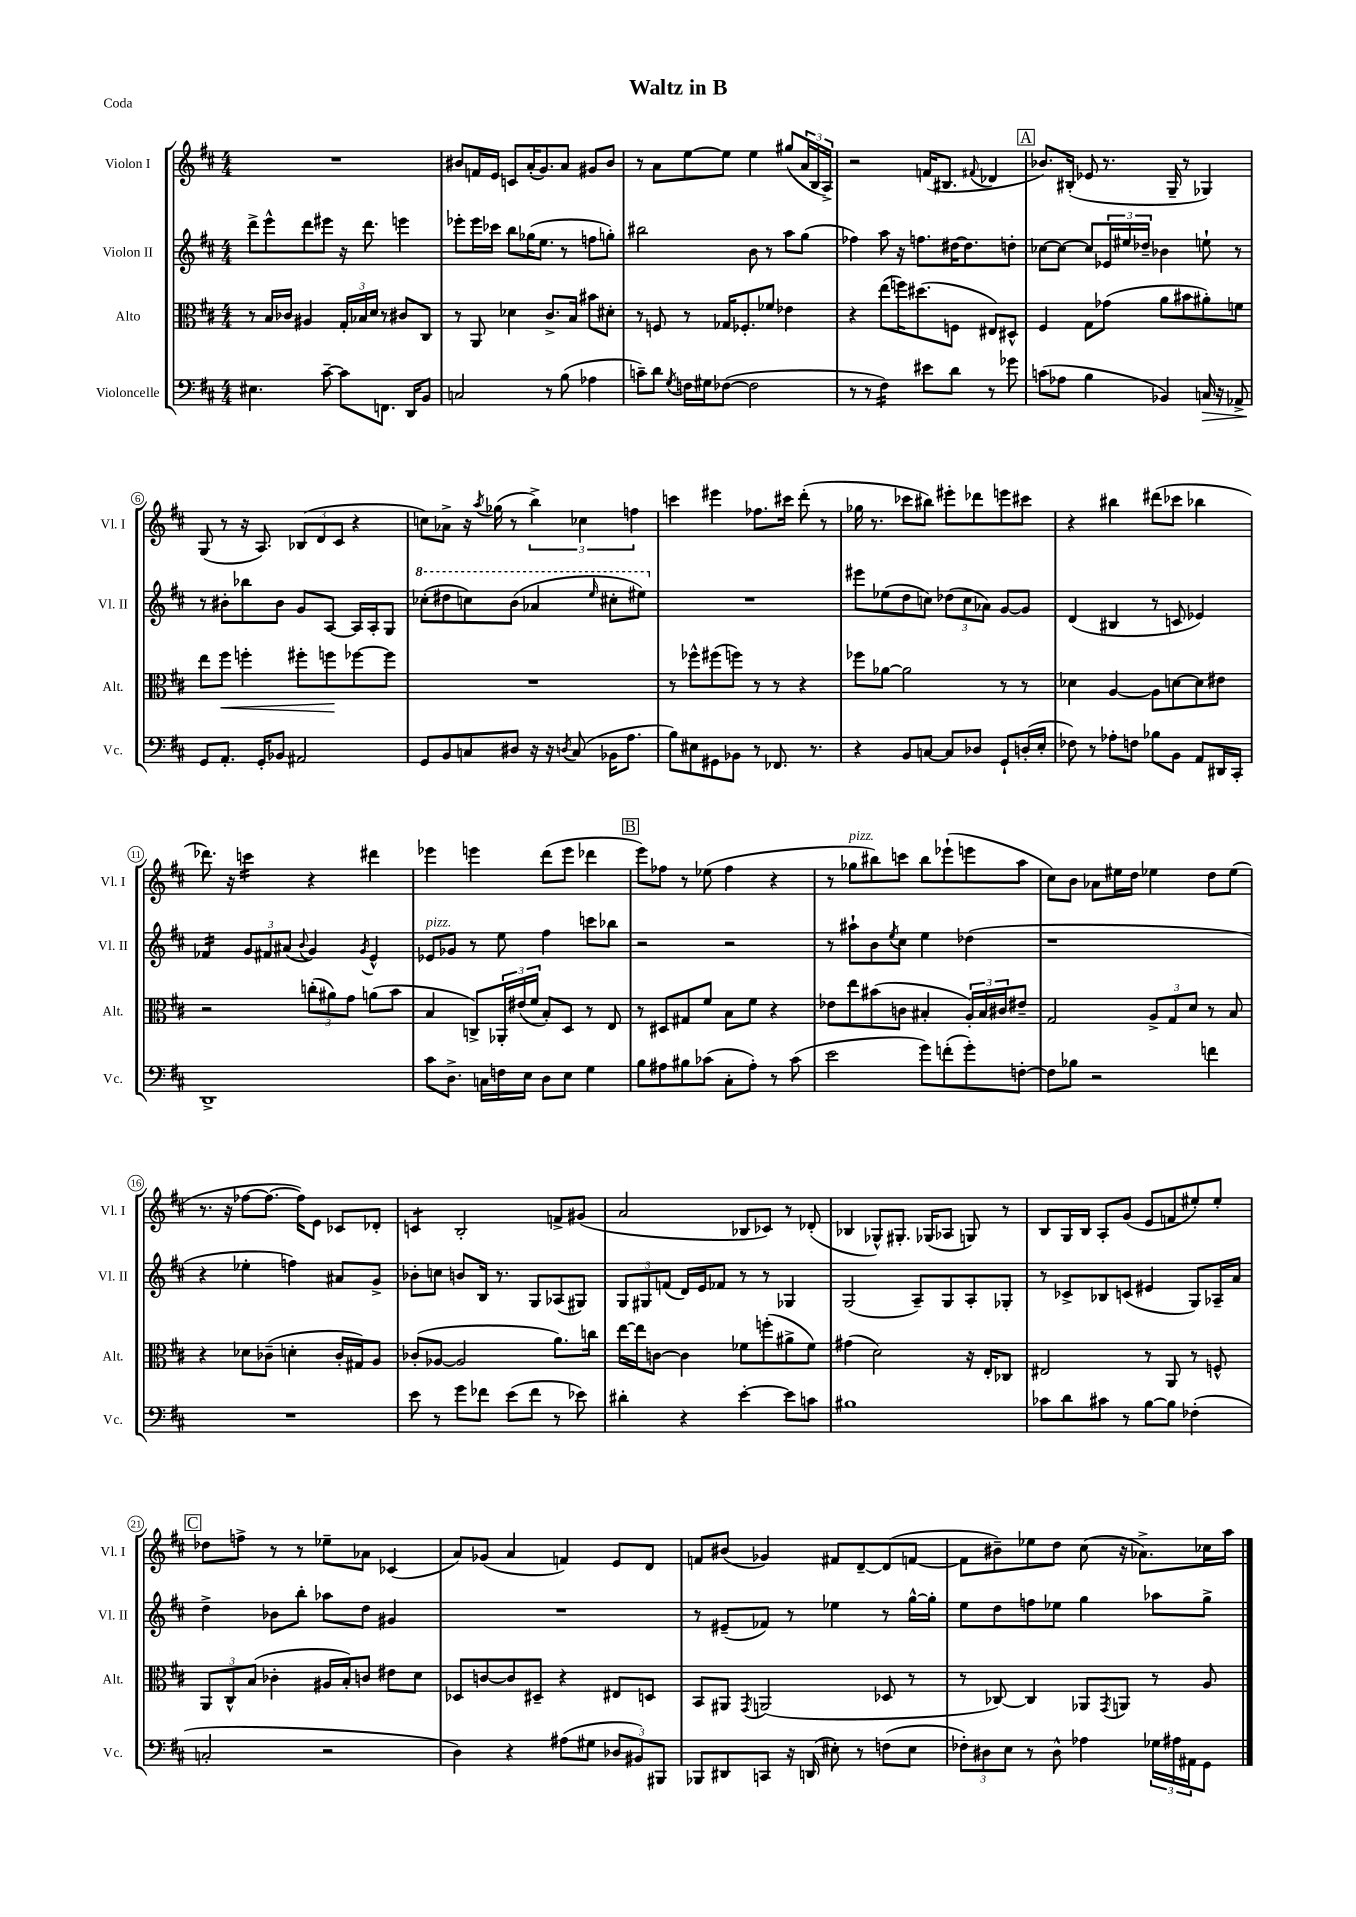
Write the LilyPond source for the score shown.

\header { title = "Waltz in B" piece = "Coda" }
<<
\new StaffGroup <<
\new Staff = "s0" \with { instrumentName = "Violon I" shortInstrumentName = "Vl. I" } {
    \clef treble \key d \major \numericTimeSignature \time 4/4
    R1 |
    bis'8 f'16 e'16 c'8 a'16-.( g'8.) a'8 gis'8 bis'8 |
    r8 a'8 e''8~ e''8 e''4 gis''8( \tuplet 3/2 { a'16 b16 a16->) } |
    r2 f'16( bis8. \appoggiatura { fis'8 } des'4 |
    \mark \markup { \box "A" } bes'8.) bis16-.( ees'8 r8. g16-- r8 ges4) |
    g8( r8 r16 a8.) \tuplet 3/2 { bes8( d'8 cis'8 } r4 |
    c''8) aes'8-> r16 \acciaccatura { a''8 } ges''16( r8 \tuplet 3/2 { b''4->) ces''4 f''4 } |
    c'''4 eis'''4 fes''8. cis'''16 d'''8-.( r8 |
    ges''16 r8. ces'''8 bis''8) eis'''8-. des'''8 e'''8 cis'''8 |
    r4 bis''4 dis'''8( ces'''8 bes''4 |
    des'''8.) r16 c'''4:16 r4 dis'''4 |
    ees'''4 e'''4 d'''8( e'''8 des'''4 |
    \mark \markup { \box "B" } e'''8) fes''8 r8 ees''8( fes''4 r4 |
    r8 ges''8^\markup { \italic "pizz." } bis''8) c'''8 bis''8 ees'''8-!( e'''8 a''8 |
    cis''8) b'8 aes'8 eis''16 d''16 ees''4 d''8 ees''8( |
    r8. r16 fes''8~ fes''8.~ fes''16) e'8 ces'8 des'8-. |
    c'4:8 b2-. f'8-> gis'8( |
    a'2 bes8 ces'8) r8 des'8-.( |
    bes4 ges8-^) gis8.-. ges16( aes8 g8) r8 |
    b8 g16 b16 a8-. g'8( e'8 f'8 eis''8-.) eis''8-. |
    \mark \markup { \box "C" } des''8 f''8-> r8 r8 ees''8-- aes'8 ces'4( |
    a'8) ges'8( a'4 f'4) e'8 d'8 |
    f'8 bis'8( ges'4) fis'8 d'8~-- d'8( f'8~ |
    f'8 bis'8--) ees''8 d''8 cis''8( r16 aes'8.->) ces''16 a''16 \bar "|." |
}
\new Staff = "s1" \with { instrumentName = "Violon II" shortInstrumentName = "Vl. II" } {
    \clef treble \key d \major \numericTimeSignature \time 4/4
    d'''8-> e'''8-^ d'''8 eis'''8 r16 d'''8. e'''4 |
    ees'''8-. ees'''16 ces'''16 b''8 ges''16( e''8. r8 f''8 g''8-.) |
    bis''2 b'8 r8 a''8 g''8( |
    fes''4) a''8 r16 f''8. dis''16~ dis''8. d''8-. |
    \mark \markup { \box "A" } ces''8~ ces''8~ ces''8 \tuplet 3/2 { ees'16 eis''16 des''16-- } bes'4 e''8-! r8 |
    r8 bis'8-. bes''8 bis'8 g'8 a8~ a16 a16-. g8 |
    \ottava #1 ces'''8-.( dis'''8 c'''8) b''8( aes''4 \grace { e'''16 } cis'''8-. eis'''8) \ottava #0 |
    R1 |
    eis'''8 ees''8( d''8 c''8) \tuplet 3/2 { des''8( c''8 aes'8) } g'8~ g'8 |
    d'4( bis4 r8 c'8 ees'4) |
    fes'4:16 \tuplet 3/2 { g'8 fis'8 ais'8( } \appoggiatura { b'8 } g'4) \acciaccatura { g'8 } e'4-^ |
    ees'8^\markup { \italic "pizz." } ges'8 r8 e''8 fis''4 c'''8 bes''8 |
    \mark \markup { \box "B" } r2 r2 |
    r8 ais''8-! b'8 \acciaccatura { e''8 } cis''8 e''4 des''4( |
    r1 |
    r4 ees''4-. f''4) ais'8 g'8-> |
    bes'8-. c''8 b'8 b16 r8. g8 aes8( gis8) |
    \tuplet 3/2 { g8 gis8 f'8( } d'16) e'16 fes'8 r8 r8 ges4 |
    g2( a8--) g8 a8-. ges8-. |
    r8 ces'8-> bes8 c'8( eis'4 g8) aes16-- a'16 |
    \mark \markup { \box "C" } d''4-> bes'8 b''8-. aes''8 d''8 gis'4 |
    R1 |
    r8 eis'8--( fes'8) r8 ees''4 r8 g''16~-^ g''16-. |
    e''8 d''8 f''8 ees''8 g''4 aes''8 g''8-> \bar "|." |
}
\new Staff = "s2" \with { instrumentName = "Alto" shortInstrumentName = "Alt." } {
    \clef alto \key d \major \numericTimeSignature \time 4/4
    r8 b16 ces'16 ais4 \tuplet 3/2 { g16-. bes16 d'16 } r8 cis'8 cis8 |
    r8 a,8 des'4 cis'8.-> b16 bis'8 dis'8-. |
    r8 f8 r8 ges16 fes8.-. fes'8 ees'4 |
    r4 e''8( f''16) dis''8.( f8 eis8) dis8-^ |
    \mark \markup { \box "A" } fis4 g8 ges'8( a'8 bis'8 ais'8-.) f'8 |
    e''8 fis''8\< f''4-. fis''8-. f''8\! fes''8~ fes''8 |
    R1 |
    r8 fes''8-^ fis''8( f''8) r8 r8 r4 |
    fes''8 aes'8~ aes'2 r8 r8 |
    des'4 a4~ a8 d'8~ d'8 eis'8 |
    r2 \tuplet 3/2 { c''8-.( ais'8) g'8 } a'8( b'8 |
    b4 c8->) \tuplet 3/2 { aes,16-. eis'16( fis'16 } b8-.) d8 r8 e8 |
    \mark \markup { \box "B" } r8 dis8 gis8 fis'8 b8 fis'8 r4 |
    ees'8 e''8 bis'8( c'8 bis4-. \tuplet 3/2 { a16-.) bis16 cis'16 } eis'8-- |
    g2 \tuplet 3/2 { a8-> g8 d'8 } r8 b8 |
    r4 des'8 ces'8--( d'4-. ces'16-. gis16) a8 |
    ces'8-.( aes8~ aes2 a'8.) c''16 |
    e''16~ e''16 c'8~ c'4 fes'8 f''8-.( ais'8-> fes'8) |
    gis'4( d'2) r16 e16-. ces8 |
    eis2 r8 a,8 r8 f8-^ |
    \mark \markup { \box "C" } \tuplet 3/2 { a,8 cis8-^ b8( } ces'4-. ais16 b16-.) c'8 eis'8 d'8 |
    des8 c'8~ c'8 dis8-- r4 eis8 d8 |
    b,8 ais,8 \acciaccatura { g,8 } a,2( des8 r8 |
    r8 ces8~) ces4 aes,8 \acciaccatura { g,8 } a,8 r8 a8 \bar "|." |
}
\new Staff = "s3" \with { instrumentName = "Violoncelle" shortInstrumentName = "Vc." } {
    \clef bass \key d \major \numericTimeSignature \time 4/4
    eis4. cis'8~-- cis'8 f,8. d,16 b,8 |
    c2 r8 b8( aes4 |
    c'8--) d'8 \acciaccatura { g8 } f16 gis16 fes8~( fes2 |
    r8 r8 fis4:16) eis'8 d'8 r8 ges'8 |
    \mark \markup { \box "A" } c'8( aes8 b4 bes,4) c16\> r16 aes,8-> |
    g,8\! a,8.-. g,16-. bes,8 ais,2 |
    g,8 b,8 c8 dis8 r16 r16 \acciaccatura { d8 } c8( bes,16 a8. |
    b8) eis8 gis,8 bes,8 r8 fes,8. r8. |
    r4 b,8 c8~ c8 des8 g,8-! d16-.( e16-. |
    fes8) r8 aes8-. f8 bes8 b,8 a,8 dis,16 cis,16-. |
    d,1-> |
    cis'8 d8.-> c16 f16 e16 d8 e8 g4 |
    \mark \markup { \box "B" } b8 ais8 bis8 ces'8( cis8-. ais8-.) r8 ces'8( |
    e'2 g'8) f'8-.( g'8-.) f8~-. |
    f8 bes8 r2 f'4 |
    R1 |
    e'8 r8 g'8 fes'8 e'8( fes'8 r8 ees'8) |
    dis'4-. r4 e'4~-. e'8 c'8 |
    bis1 |
    ces'8 d'8 cis'8 r8 b8~ b8 fes4-.( |
    \mark \markup { \box "C" } c2-. r2 |
    d4) r4 ais8( gis8 \tuplet 3/2 { des8 bis,8) bis,,8 } |
    bes,,8 dis,8 c,8 r16 d,16( eis8-.) r8 f8( eis8 |
    \tuplet 3/2 { fes8-.) dis8 e8 } r8 dis8-^ aes4 \tuplet 3/2 { ges16 ais16 ais,16 } g,8 \bar "|." |
}
>>
>>
\layout { \context { \Score \override BarNumber.stencil = #(make-stencil-circler 0.1 0.3 ly:text-interface::print) } }
